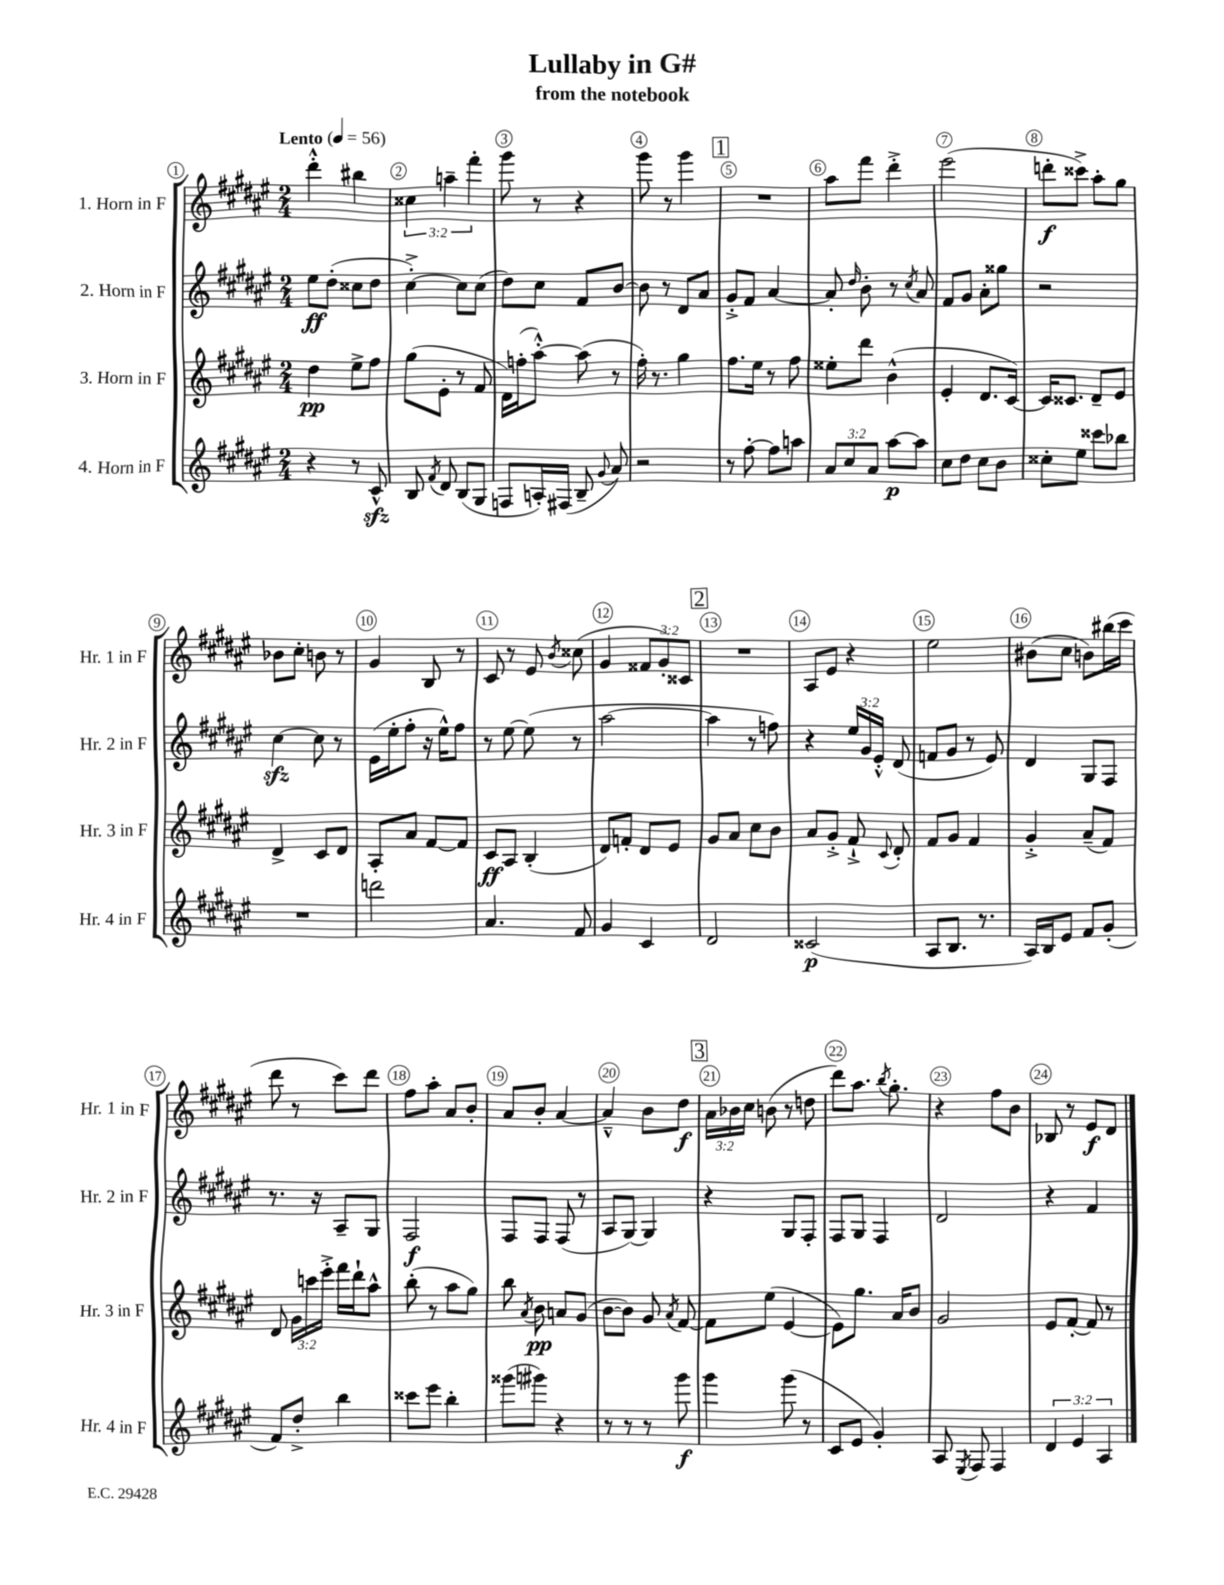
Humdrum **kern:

**kern	**kern	**kern	**kern
*staff4	*staff3	*staff2	*staff1
*clefG2	*clefG2	*clefG2	*clefG2
*k[f#c#g#d#a#e#]	*k[f#c#g#d#a#e#]	*k[f#c#g#d#a#e#]	*k[f#c#g#d#a#e#]
*M2/4	*M2/4	*M2/4	*M2/4
*MM56	*MM56	*MM56	*MM56
4r	4dd#\	8ee#\L	4ddd#'^^\
.	.	(8dd#'\J	.
8r	8ee#^\L	8cc##\L	4bb#\
8c#^^/	8ff#\J	8dd#\J	.
=	=	=	=
8B/	(8gg#\L	[4cc#'^\)	6cc##\
8qf#/	.	.	.
8d#/	8e#'\J	.	.
.	.	.	6aa~\
(8B/L	8r	8cc#\]L	.
.	.	.	6fff#'\
8G#/J	8f#/	(8cc#\J	.
=	=	=	=
8F/L	16d#\LL)	8dd#\L)	8ggg#\
.	(16ff'\J	.	.
16A'/L)	[8aa#'^^\J)	8cc#\J	8r
(16F#/JJ	.	.	.
8B~/	(8aa#\]	8f#/L	4r
8qqg#/	.	.	.
8a#/)	8r	[8b/J	.
=	=	=	=
2r	16ff#'\)	8b\]	8ggg#\
.	8.r	.	.
.	.	8r	8r
.	4gg#\	8d#/L	4ggg#\
.	.	8a#/J	.
=	=	=	=
8r	8.ff#\L	8g#'^/L	2r
[8ff#'\	.	8f#/J	.
.	16ee#\Jk	.	.
8ff#\]L	8r	[4a#/	.
8aa\J	8ff#\	.	.
=	=	=	=
12a#/L	8ee##'\L	8a#'/]	8aa#\L
12cc#/	.	.	.
.	.	16qqdd#/	.
.	8ddd#\J	8b'\	8fff#\J
12a#/J	.	.	.
[8aa#\L	(4b^^\	8r	4ddd#'^\
.	.	8qcc#/	.
8aa#\]J	.	8a#/	.
=	=	=	=
8cc#\L	4e#'/	8f#/L	(2eee#\
8dd#\J	.	8g#/J	.
8cc#\L	8.d#/L	8a#'\L	.
8b\J	.	8gg##\J	.
.	[16c#/Jk)	.	.
=	=	=	=
8cc##'\L	16c#/]LK	2r	8ddd'\L
.	8.c##/J	.	.
8ee#\J	.	.	8ccc##^\J)
8ccc##\L	8d#~/L	.	8aa#'\L
8bb-\J	8e#/J	.	8gg#\J
=	=	=	=
2r	4d#^/	[4cc#\	8b-\L
.	.	.	8cc#'\J
.	8c#/L	8cc#\]	8b\
.	8d#/J	8r	8r
=	=	=	=
2ddd\	8A#'/L	(16e#\LL	4g#/
.	.	16ee#'\J	.
.	8a#/J	8ff#'\J	.
.	[8f#/L	16r	8B/
.	.	16ee#^^\LK)	.
.	8f#/]J	8ff#\J	8r
=	=	=	=
4.a#/	8c#/L	8r	8c#/
.	8A#/J	[8ee#\	8r
.	(4B'/	(8ee#\]	8e#/
.	.	.	8qb/
8f#/	.	8r	(8cc##\
=	=	=	=
4g#/	8d#/L)	[2aa#\	4g#/
.	8f'/J	.	.
4c#/	8d#/L	.	12f##/L
.	.	.	12g#'/)
.	8e#/J	.	.
.	.	.	12c##/J
=	=	=	=
2d#/	8g#/L	4aa#\]	2r
.	8a#/J	.	.
.	8cc#\L	8r	.
.	8b\J	8ff\)	.
=	=	=	=
(2c##/	8a#/L	4r	8A#/L
.	8g#'^/J	.	8e#/J
.	8f#`^/	24ee#/LL	4r
.	.	24g#/	.
.	.	24e#'^^/JJ	.
.	8qqc#/	.	.
.	8d#'/	(8d#/	.
=	=	=	=
8A#/L	8f#/L	8f/L	2ee#\
8.B/J	8g#/J	8g#/J	.
.	4f#/	8r	.
8.r	.	.	.
.	.	8e#/)	.
=	=	=	=
16A#/LL)	4g#'^/	4d#/	(8b#\L
16B/J	.	.	.
8e#/J	.	.	8cc#\J
8f#/L	(8a#~/L	8G#/L	8b\L)
(8g#'/J	8f#/J)	8F#/J	(16bb#\L
.	.	.	16ccc#\JJ
=	=	=	=
8f#/L)	8d#/	8.r	8ddd#\
8dd#'^/J	24g#\LL	.	8r
.	24ccc\	.	.
.	.	16r	.
.	24eee#'^\JJ	.	.
4bb\	16fff#\LL	8A#~/L	8ccc#\L)
.	16ddd#`\J	.	.
.	8aa#^^\J	8G#/J	8ddd#\J
=	=	=	=
8ccc##\L	(8bb'\	2F#/	8ff#\L
8eee#\J	8r	.	8aa#'\J
4bb'\	8aa#\L	.	8a#/L
.	8gg#\J)	.	8b'/J
=	=	=	=
(8ggg##\L	8bb\	8F#/L	8a#/L
.	8qa#/	.	.
8ggg#\J)	8b\	8F#/J	8b'/J
4r	8a/L	(8F#/	[4a#/
.	(8g#/J	8r	.
=	=	=	=
8r	[8b\L	8A#/L	4a#~^^/]
8r	8b\]J)	[8G#/J)	.
8r	8g#/	4G#/]	8b\L
.	8qa#/	.	.
8ggg#\	[8f#/	.	8dd#\J
=	=	=	=
4ggg#\	8f#\]L	4r	24a#\LL
.	.	.	24b-\
.	.	.	24cc#\JJ
.	(8ee#\J	.	(8b\
(8ggg#\	[4e#/	8G#/L	8r
8r	.	8F#'/J	8dd\
=	=	=	=
8c#/L	8e#\]L)	8F#/L	8ddd#\L)
8e#/J	8.gg#\J	8G#/J	8.aa#\J
4g#'/)	.	4F#/	.
.	.	.	8qbb/
.	16a#/LK	.	8.gg#'\
.	8b/J	.	.
=	=	=	=
8A#/	2g#/	2d#/	4r
8qE#/	.	.	.
8F#/	.	.	.
4F#/	.	.	8ff#\L
.	.	.	8b\J
=	=	=	=
6d#/	8e#/L	4r	8B-/
.	[8f#'/J	.	8r
6e#/	.	.	.
.	8f#/]	4f#/	8e#/L
6A#/	.	.	.
.	8r	.	8d#/J
==	==	==	==
*-	*-	*-	*-
